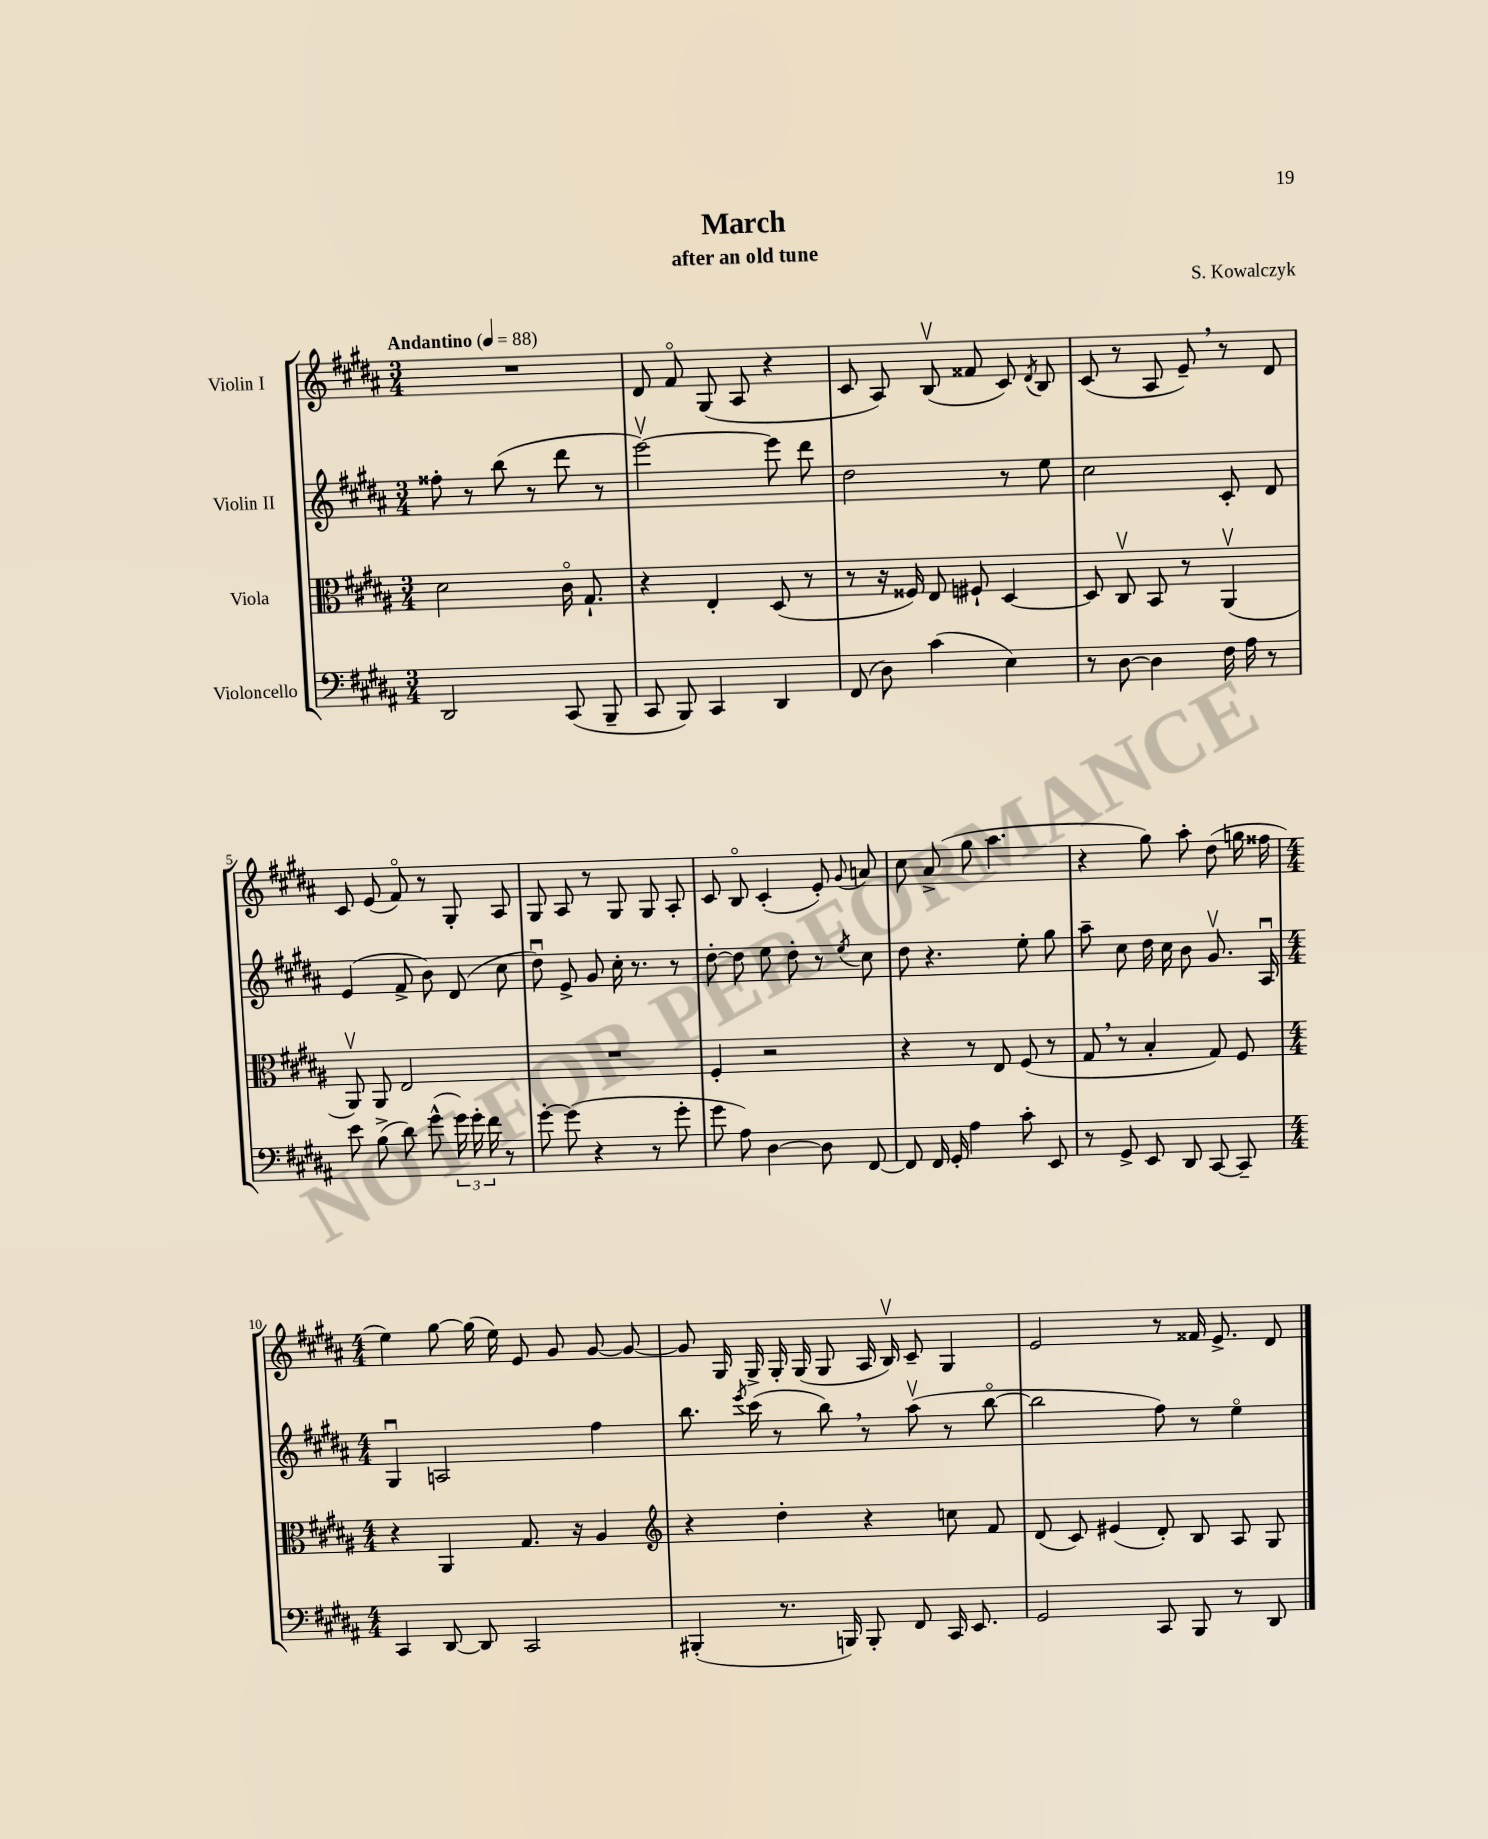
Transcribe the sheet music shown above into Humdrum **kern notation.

**kern	**kern	**kern	**kern
*part4	*part3	*part2	*part1
*staff4	*staff3	*staff2	*staff1
*I"Violoncello	*I"Viola	*I"Violin II	*I"Violin I
*clefF4	*clefC3	*clefG2	*clefG2
*k[f#c#g#d#a#]	*k[f#c#g#d#a#]	*k[f#c#g#d#a#]	*k[f#c#g#d#a#]
*M3/4	*M3/4	*M3/4	*M3/4
*MM88	*MM88	*MM88	*MM88
=1	=1	=1	=1
!	!	!	!LO:TX:a:B:t=Andantino
2DD#/	2d#\	8ff##X'\	2.r
.	.	8r	.
.	.	(8bb\	.
.	.	8r	.
(8CC#/	16c#\	8ddd#\	.
.	8.G#`/	.	.
8BBB~/	.	8r	.
=2	=2	=2	=2
8CC#/	4r	[2eeev\)	8d#/
8BBB/)	.	.	8f#/
4CC#/	4E'/	.	(8G#/
.	.	.	8A#/
4DD#/	(8D#/	8eee\]	4r
.	8r	8ddd#\	.
=3	=3	=3	=3
(8FF#/	8r	2dd#\	8c#/
8D#\)	16r	.	8A#/)
.	16F##X/)	.	.
(4c#\	8E/	.	(8Bv/
.	8F#X`/	.	8f##X/
4E\)	[4D#/	8r	8c#/)
.	.	.	8qd#/
.	.	8ee\	8B/
=4	=4	=4	=4
8r	8D#/]	2cc#\	(8c#/
[8D#\	8C#v/	.	8r
4D#\]	8BB/	.	8A#/
.	8r	.	8e~,/)
16F#\	(4AA#v/	8c#'/	8r
16A#\	.	.	.
8r	.	8d#/	8d#/
!!LO:LB:g=z
=5	=5	=5	=5
8e\	8AA#v/)	(4e/	8c#/
(8B^\	8AA#/	.	(8e/
8d#\)	2E/	8f#^/	8f#/)
(8g#^^\	.	8b\)	8r
24g#\)	.	(8d#/	8G#'/
24g#'\	.	.	.
24f#\	.	.	.
8r	.	8cc#\	8A#/
=6	=6	=6	=6
[8g#'\	2.r	8dd#u\)	8G#/
(8g#\]	.	8e^/	8A#/
4r	.	8g#/	8r
.	.	16cc#'\	8G#/
.	.	8.r	.
8r	.	.	8G#/
8g#'\	.	8r	8A#'/
=7	=7	=7	=7
8g#\	4F#'/	[8dd#'\	8c#/
8A#\)	.	8dd#\]	8B/
[4D#\	2r	8ee\	(4c#'/
.	.	8dd#'\	.
8D#\]	.	8r	8e'/)
.	.	8qee/	8qqg#/
[8FF#/	.	8cc#\	8an/
=8	=8	=8	=8
8FF#/]	4r	8dd#\	8cc#\
16FF#/	.	4.r	(8a#^/
16GG#'/	.	.	.
4A#\	8r	.	8gg#\
.	8E/	.	4.aa#\
8c#'\	(8F#/	8ee'\	.
8EE/	8r	8gg#\	.
=9	=9	=9	=9
8r	8G#,/	8aa#~\	4r
8GG#^/	8r	8cc#\	.
8EE/	4B'/	16dd#\	8gg#\)
.	.	16cc#\	.
8DD#/	.	8b\	8aa#'\
[8CC#/	8G#/)	8.g#v/	(8dd#\
8CC#~/]	8F#/	.	16ggn\
.	.	16A#u/	16ff##X\
!!LO:LB:g=z
=10	=10	=10	=10
*M4/4	*M4/4	*M4/4	*M4/4
4CC#/	4r	4G#u/	4ee\)
[8DD#/	4AA#/	2An/	[8gg#\
8DD#/]	.	.	(16gg#\]
.	.	.	16ee\)
2CC#/	8.G#/	.	8e/
.	.	.	8g#/
.	16r	.	.
.	4A#/	4ff#\	[8g#/
.	.	.	8g#/_
=11	=11	=11	=11
*	*clefG2	*	*
(4BBB#X'/	4r	8.bb\	8g#/]
.	.	.	16G#/
.	.	8qeee/	.
.	.	(16ccc#\	16G#^/
8.r	4dd#'\	8r	16G#'/
.	.	.	(16G#/
.	.	8bb,\)	8G#/
16BBBn/)	.	.	.
8BBB'/	4r	8r	16A#/
.	.	.	16Bv/)
8FF#/	.	(8aa#v\	8c#~/
16CC#/	8ccn\	8r	4G#/
8.EE/	.	.	.
.	8f#/	[8bb\	.
=12	=12	=12	=12
2GG#/	(8d#/	2bb\]	2e/
.	8c#/)	.	.
.	(4e#X/	.	.
8CC#/	8d#'/)	8ff#\)	8r
8BBB/	8B/	8r	16f##X/
.	.	.	8.e^/
8r	8A#/	4ee\	.
8DD#/	8G#/	.	8d#/
==	==	==	==
*-	*-	*-	*-
